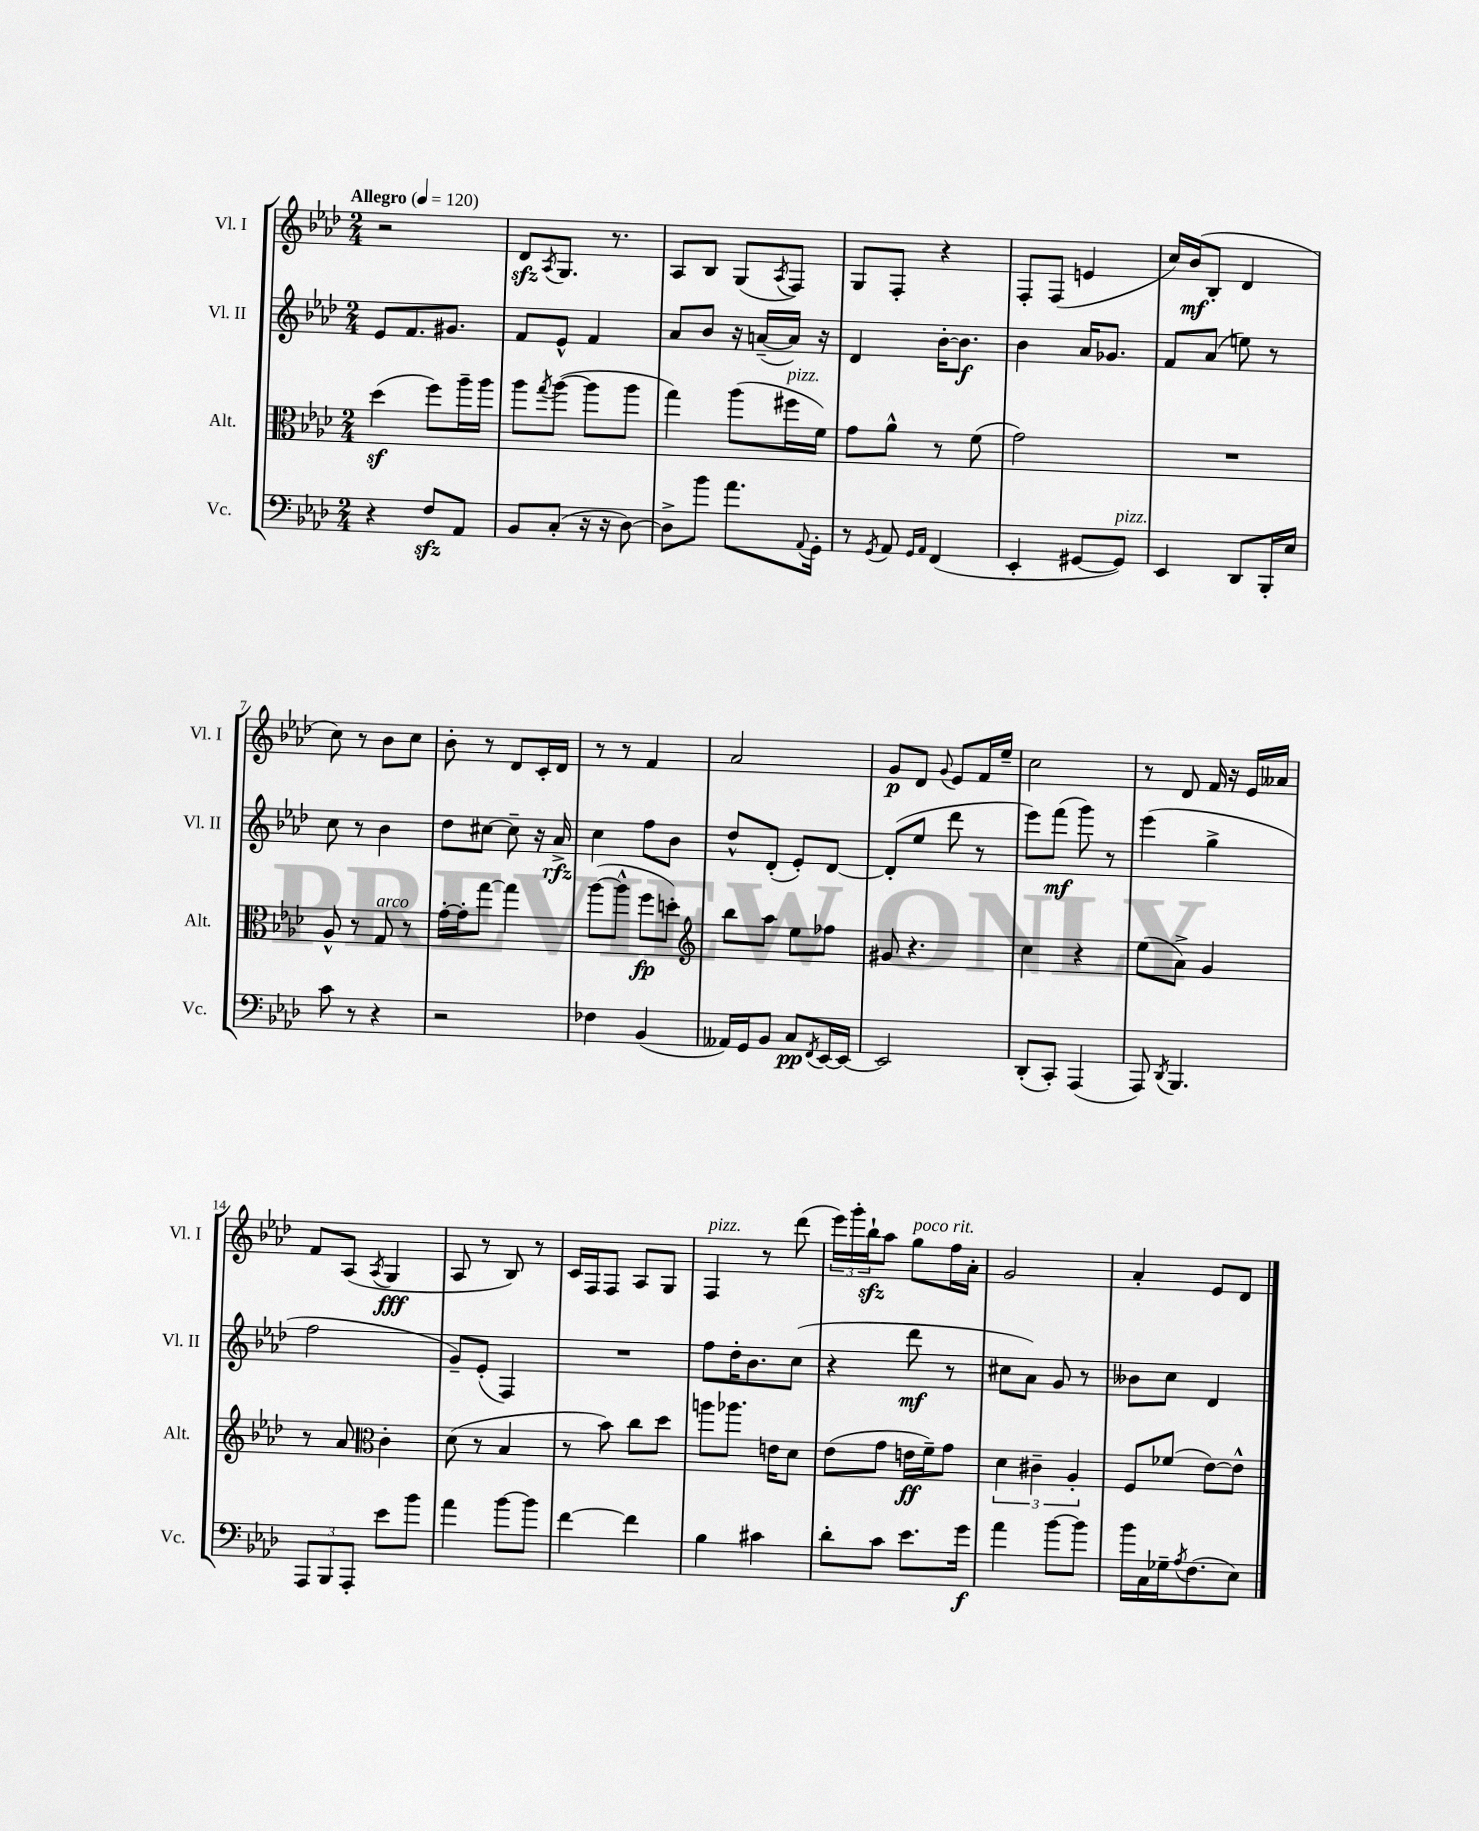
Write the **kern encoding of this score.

**kern	**dynam	**kern	**dynam	**kern	**dynam	**kern	**dynam
*part4	*part4	*part3	*part3	*part2	*part2	*part1	*part1
*staff4	*staff4	*staff3	*staff3	*staff2	*staff2	*staff1	*staff1
*I"Vc.	*	*I"Alt.	*	*I"Vl. II	*	*I"Vl. I	*
*I'Vc.	*	*I'Alt.	*	*I'Vl. II	*	*I'Vl. I	*
*clefF4	*	*clefC3	*	*clefG2	*	*clefG2	*
*k[b-e-a-d-]	*	*k[b-e-a-d-]	*	*k[b-e-a-d-]	*	*k[b-e-a-d-]	*
*M2/4	*	*M2/4	*	*M2/4	*	*M2/4	*
*MM120	*	*MM120	*	*MM120	*	*MM120	*
=1	=1	=1	=1	=1	=1	=1	=1
!	!	!	!	!	!	!LO:TX:a:B:t=Allegro	!
4r	.	(4dd-z\	.	8e-/L	.	2r	.
.	.	.	.	8.f/	.	.	.
8Fzz/L	.	8ff\L)	.	.	.	.	.
.	.	.	.	8.g#X/J	.	.	.
8AA-/J	.	16aa-~\L	.	.	.	.	.
.	.	16aa-\JJ	.	.	.	.	.
=2	=2	=2	=2	=2	=2	=2	=2
8BB-/L	.	8aa-\L	.	8f/L	.	8d-zz/L	.
.	.	8qgg/	.	.	.	8qA-/	.
(8C'/J	.	([8aa-\J	.	8e-^^/J	.	8.G/J	.
16r	.	8aa-\L]	.	4f/	.	.	.
16r	.	.	.	.	.	8.r	.
[8D-\)	.	8aa-\J	.	.	.	.	.
=3	=3	=3	=3	=3	=3	=3	=3
8D-^\L]	.	4gg\)	.	8a-/L	.	8A-/L	.
8b-\J	.	.	.	8b-/J	.	8B-/J	.
8.a-\L	.	(8aa-\L	.	16r	.	(8G/L	.
.	.	.	.	([16an~/LL	.	.	.
.	.	.	.	.	.	8qA-/	.
!	!	!LO:TX:a:i:t=pizz.	!	!	!	!	!
.	.	16ff#X\L	.	16a/JJ])	.	8F/J)	.
8qqAA-/	.	.	.	.	.	.	.
16GG'\Jk	.	16f\JJ)	.	16r	.	.	.
=4	=4	=4	=4	=4	=4	=4	=4
8r	.	8g\L	.	4d-/	.	8G/L	.
8qGG/	.	.	.	.	.	.	.
8AA-/	.	8a-^^\J	.	.	.	8F'/J	.
16qqGG/LL	.	.	.	.	.	.	.
16qqAA-/JJ	.	.	.	.	.	.	.
(4FF/	.	8r	.	[16b-'\KL	.	4r	.
.	.	.	.	8.b-\J]	f	.	.
.	.	(8f\	.	.	.	.	.
=5	=5	=5	=5	=5	=5	=5	=5
4EE-'/	.	2g\)	.	4b-\	.	8F'/L	.
.	.	.	.	.	.	(8F/J	.
[8GG#X/L	.	.	.	16a-/KL	.	4en/	.
.	.	.	.	8.g-X/J	.	.	.
!LO:TX:a:i:t=pizz.	!	!	!	!	!	!	!
8GG#/J])	.	.	.	.	.	.	.
=6	=6	=6	=6	=6	=6	=6	=6
4EE-/	.	2r	.	8f/L	.	16cc/LL)	.
.	.	.	.	.	.	(16b-/J	mf
.	.	.	.	(8a-/J	.	8B-'/J	.
8DD-/L	.	.	.	8een\)	.	4d-/	.
16BBB-'/L	.	.	.	8r	.	.	.
16E-/JJ	.	.	.	.	.	.	.
!!LO:LB:g=z
=7	=7	=7	=7	=7	=7	=7	=7
8c\	.	8A-^^/	.	8cc\	.	8cc\)	.
8r	.	8r	.	8r	.	8r	.
!	!	!LO:TX:a:i:t=arco	!	!	!	!	!
4r	.	8G/	.	4b-\	.	8b-\L	.
.	.	8r	.	.	.	8cc\J	.
=8	=8	=8	=8	=8	=8	=8	=8
2r	.	[16g'\LL	.	8dd-\L	.	8b-'\	.
.	.	16g'\J]	.	.	.	.	.
.	.	[8gg\J	.	[8cc#X\J	.	8r	.
.	.	4gg\]	.	8cc#~\]	.	8d-/L	.
.	.	.	.	16r	.	16c'/L	.
.	.	.	.	16a-^/	rfz	16d-/JJ	.
=9	=9	=9	=9	=9	=9	=9	=9
4F-X\	.	([8aa-\L	.	4cc\	.	8r	.
.	.	8aa-^^\J]	.	.	.	8r	.
(4BB-/	.	8ff\L	fp	8ff\L	.	4f/	.
.	.	8ddn'\J)	.	8b-\J	.	.	.
=10	=10	=10	=10	=10	=10	=10	=10
*	*	*clefG2	*	*	*	*	*
16AA--X/LL)	.	8bb-\L	.	8dd-^^/L	.	2a-/	.
16GG/J	.	.	.	.	.	.	.
8BB-/J	.	8aa-\J	.	(8d-'/J	.	.	.
8C/L	pp	8ee-\L	.	8e-'/L)	.	.	.
8qFF/	.	.	.	.	.	.	.
[16EE-/L	.	8ff-X\J	.	[8d-/J	.	.	.
16EE-/JJ_	.	.	.	.	.	.	.
=11	=11	=11	=11	=11	=11	=11	=11
2EE-/]	.	8g#X/	.	(8d-'/L]	.	8g/L	p
.	.	4.r	.	8ee-/J	.	8d-/J	.
.	.	.	.	.	.	8qqg/	.
.	.	.	.	8ddd-\	.	8e-/L	.
.	.	.	.	8r	.	16f/L	.
.	.	.	.	.	.	16ee-~/JJ	.
=12	=12	=12	=12	=12	=12	=12	=12
(8DD-'/L	.	4cc\	.	8eee-\L)	.	2cc\	.
8CC'/J)	.	.	.	(8fff\J	mf	.	.
(4AAA-/	.	4r	.	8ggg\)	.	.	.
.	.	.	.	8r	.	.	.
=13	=13	=13	=13	=13	=13	=13	=13
8AAA-/)	.	(8ee-\L	.	(4eee-\	.	8r	.
8qDD-/	.	.	.	.	.	.	.
4.BBB-/	.	8a-^\J)	.	.	.	8d-/	.
.	.	4g/	.	4gg^\	.	16f/	.
.	.	.	.	.	.	16r	.
.	.	.	.	.	.	16e-/LL	.
.	.	.	.	.	.	16a--X/JJ	.
!!LO:LB:g=z
=14	=14	=14	=14	=14	=14	=14	=14
12AAA-/L	.	8r	.	2ff\	.	8f/L	.
12BBB-/	.	.	.	.	.	.	.
.	.	8a-/	.	.	.	(8A-/J	.
12AAA-'/J	.	.	.	.	.	.	.
*	*	*clefC3	*	*	*	*	*
.	.	.	.	.	.	8qA-/	.
8e-\L	.	4c'\	.	.	.	4G/	fff
8b-\J	.	.	.	.	.	.	.
=15	=15	=15	=15	=15	=15	=15	=15
4a-\	.	(8d-\	.	8g~/L)	.	8A-/	.
.	.	8r	.	(8e-'/J	.	8r	.
[8b-\L	.	4B-/	.	4F/)	.	8B-/)	.
8b-\J]	.	.	.	.	.	8r	.
=16	=16	=16	=16	=16	=16	=16	=16
[4f\	.	8r	.	2r	.	16c/LL	.
.	.	.	.	.	.	16F/J	.
.	.	8b-\)	.	.	.	8F/J	.
4f\]	.	8cc\L	.	.	.	8A-/L	.
.	.	8dd-\J	.	.	.	8G/J	.
=17	=17	=17	=17	=17	=17	=17	=17
!	!	!	!	!	!	!LO:TX:a:i:t=pizz.	!
4B-\	.	8aan\L	.	8ff\L	.	4F/	.
.	.	8.aa-X\J	.	16dd-'\K	.	.	.
.	.	.	.	8.b-\	.	.	.
4c#X\	.	.	.	.	.	8r	.
.	.	16en\KL	.	.	.	.	.
.	.	8d-\J	.	(8cc\J	.	(8ddd-\	.
=18	=18	=18	=18	=18	=18	=18	=18
8d-'\L	.	(8e-\L	.	4r	.	24eee-\LL)	.
.	.	.	.	.	.	24ggg'\	.
.	.	.	.	.	.	24bb-zz`\J	.
8c\J	.	8g\J	.	.	.	8aa-\J	.
!	!	!	!	!	!	!LO:TX:a:i:t=poco rit.	!
8.e-\L	.	16en\LL	ff	8ddd-\	mf	8gg\L	.
.	.	16f~\J)	.	.	.	.	.
.	.	8g\J	.	8r	.	16ff\L	.
16g\Jk	f	.	.	.	.	16a-'\JJ	.
=19	=19	=19	=19	=19	=19	=19	=19
4a-\	.	6d-\	.	8cc#X\L	.	2g/	.
.	.	.	.	8a-\J)	.	.	.
.	.	6c#X~\	.	.	.	.	.
[8b-\L	.	.	.	8g/	.	.	.
.	.	6A-'/	.	.	.	.	.
8b-\J]	.	.	.	8r	.	.	.
=20	=20	=20	=20	=20	=20	=20	=20
16b-\LL	.	8F/L	.	8b--X\L	.	4a-'/	.
16C\	.	.	.	.	.	.	.
16G-X~\J	.	(8f-X/J	.	8cc\J	.	.	.
8qA-/	.	.	.	.	.	.	.
(8.F\	.	.	.	.	.	.	.
.	.	[8e-\L)	.	4d-/	.	8e-/L	.
8E-\J)	.	8e-^^\J]	.	.	.	8d-/J	.
==	==	==	==	==	==	==	==
*-	*-	*-	*-	*-	*-	*-	*-
